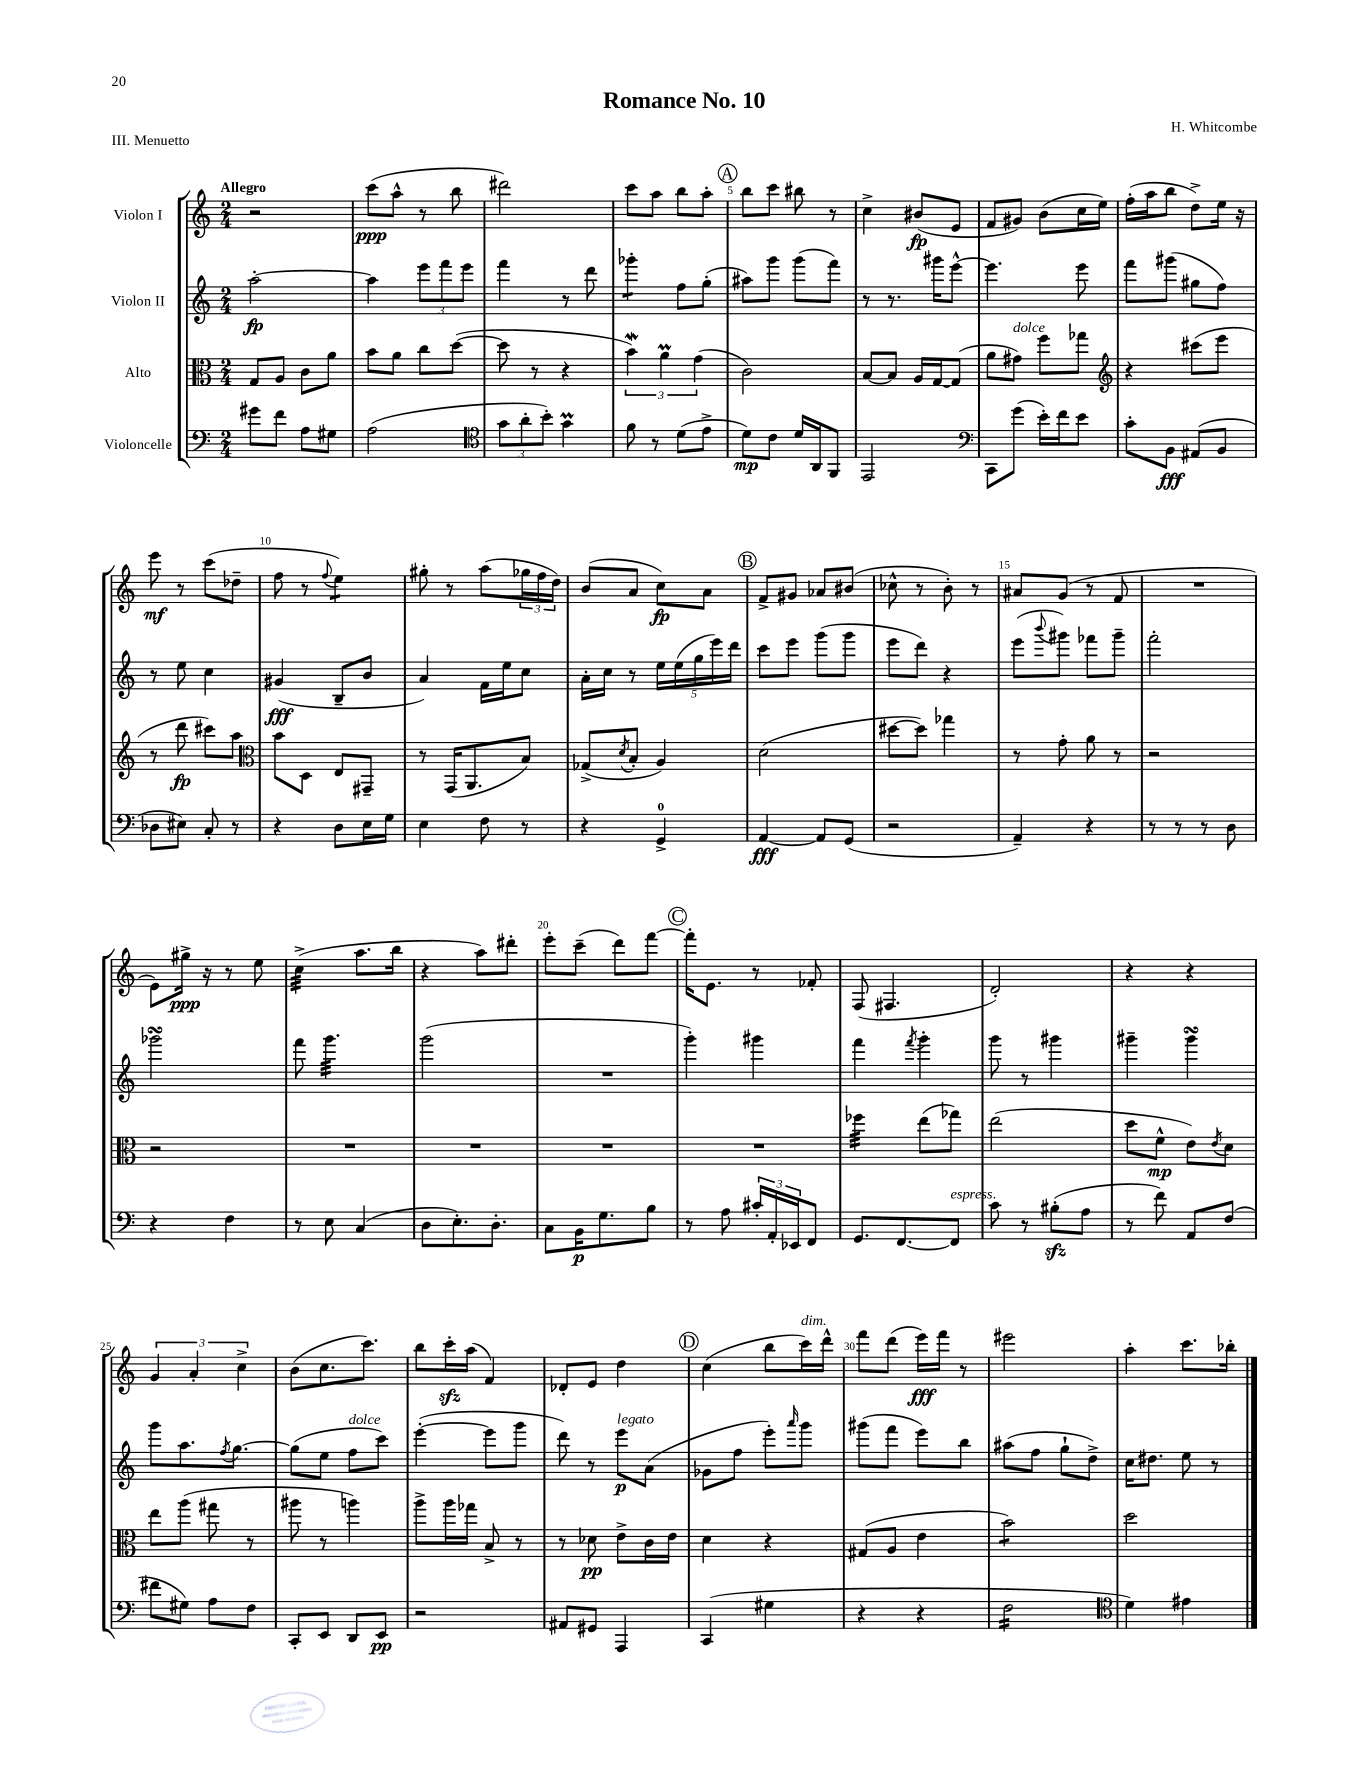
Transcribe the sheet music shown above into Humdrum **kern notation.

**kern	**kern	**kern	**kern
*staff4	*staff3	*staff2	*staff1
*clefF4	*clefC3	*clefG2	*clefG2
*k[]	*k[]	*k[]	*k[]
*M2/4	*M2/4	*M2/4	*M2/4
8g#	8G	[2aa'	2r
8f	8A	.	.
8A	8c	.	.
8G#	8a	.	.
=	=	=	=
(2A	8b	4aa]	(8ccc
.	8a	.	8aa^^
.	8cc	12eee	8r
.	.	12fff	.
.	([8dd	.	8bb
.	.	12eee	.
=	=	=	=
*clefC4	*	*	*
12g	8dd]	4fff	2ddd#)
12a'	.	.	.
.	8r	.	.
12b')	.	.	.
4g	4r	8r	.
.	.	8ddd	.
=	=	=	=
8f	6b)	4ggg-'	8ccc
8r	.	.	8aa
.	6a	.	.
(8d	.	8ff	8bb
.	(6g	.	.
8e^	.	(8gg'	8aa'
=	=	=	=
8d)	2c)	8aa#)	8bb
8c	.	8ggg	8ccc
16d	.	(8ggg	8bb#
16AA	.	.	.
8FF	.	8fff)	8r
=	=	=	=
2EE	[8B	8r	4cc^
.	8B]	8.r	.
.	16A	.	(8b#
.	[16G	16ggg#	.
.	(8G]	[8eee^^	8e
=	=	=	=
*clefF4	*	*	*
8CC	8a	4.eee]	8f
(8g	8g#)	.	8g#)
16e')	8ff	.	(8b
16f	.	.	.
8e	8gg-	8eee	16cc
.	.	.	16ee)
=	=	=	=
*	*clefG2	*	*
8c'	4r	8fff	(16ff'
.	.	.	16aa
8BB	.	(8ggg#	8bb
(8AA#	(8ccc#	8gg#	8dd^)
8BB	8eee	8ff)	16ee
.	.	.	16r
=	=	=	=
8D-	8r	8r	8eee
8E#)	8ddd	8ee	8r
8C'	8ccc#)	4cc	(8ccc
8r	8aa	.	8dd-~
=	=	=	=
*	*clefC3	*	*
4r	8b	(4g#	8ff
.	8D	.	8r
.	.	.	8qqff
8D	8E	8B~	4ee)
16E	8GG#~	8b	.
16G	.	.	.
=	=	=	=
4E	8r	4a)	8gg#'
.	(16GG	.	8r
.	8.AA	.	.
8F	.	16f	(8aa
.	.	16ee	.
8r	8B)	8cc	24gg-
.	.	.	24ff
.	.	.	24dd)
=	=	=	=
4r	(8G-^	16a'	(8b
.	.	16cc	.
.	8qd	.	.
.	8B'	8r	8a
4GG^	4A)	20ee	8cc)
.	.	(20ee	.
.	.	20gg	.
.	.	.	8a
.	.	20eee)	.
.	.	20ddd	.
=	=	=	=
[4AA	(2d	8ccc	8f^
.	.	8eee	8g#
8AA]	.	(8ggg	8a-
(8GG	.	8ggg	(8b#
=	=	=	=
2r	[8dd#	8eee	8cc-^^
.	8dd#])	8ddd)	8r
.	4gg-	4r	8b')
.	.	.	8r
=	=	=	=
4AA~)	8r	(8eee	8a#
.	.	8qqbbb	.
.	8g'	8ggg#)	(8g
4r	8a	8fff-	8r
.	8r	8ggg#~	8f
=	=	=	=
8r	2r	2fff'	2r
8r	.	.	.
8r	.	.	.
8D	.	.	.
=	=	=	=
4r	2r	2ggg-	8e)
.	.	.	16gg#^
.	.	.	16r
4F	.	.	8r
.	.	.	8ee
=	=	=	=
8r	2r	8fff	(4cc^
8E	.	4.ggg	.
(4C	.	.	8.aa
.	.	.	16bb
=	=	=	=
8D	2r	(2ggg	4r
8.E')	.	.	.
.	.	.	8aa)
8.D'	.	.	.
.	.	.	8ddd#'
=	=	=	=
8C	2r	2r	8eee'
16BB	.	.	(8ccc~
8.G	.	.	.
.	.	.	8ddd)
8B	.	.	[8fff
=	=	=	=
8r	2r	4ggg')	16fff']
.	.	.	8.e
8A	.	.	.
24c#'	.	4ggg#	8r
24AA'	.	.	.
24EE-	.	.	.
8FF	.	.	8f-'
=	=	=	=
8.GG	4ff-	4fff	(8F
.	.	.	4.F#
[8.FF	.	.	.
.	.	8qfff	.
.	(8ee	4ggg'	.
8FF]	8gg-)	.	.
=	=	=	=
8c	(2ee	8ggg	2d')
8r	.	8r	.
(8B#'	.	4ggg#	.
8A	.	.	.
=	=	=	=
8r	8dd	4ggg#~	4r
8f)	8f^^	.	.
8AA	8e)	4ggg#	4r
.	8qe	.	.
(8F	8d	.	.
=	=	=	=
8f#	8ee	8ggg	6g
8G#)	(8aa	8.aa	.
.	.	.	6a'
8A	8gg#	.	.
.	.	8qff	.
.	.	[8.gg	.
.	.	.	6cc^
8F	8r	.	.
=	=	=	=
8CC'	8aa#	(8gg]	(8b
8EE	8r	8ee	8.cc
8DD	4aa)	8ff	.
.	.	.	8.ccc)
8EE	.	8ccc)	.
=	=	=	=
2r	8aa^	([4eee'	8bb
.	16aa	.	16ccc'
.	16gg-	.	(16aa
.	8B^	8eee]	4f)
.	8r	8ggg	.
=	=	=	=
8AA#	8r	8ddd)	8d-'
8GG#	8d-	8r	8e
4AAA	8e^	8eee	4dd
.	16c	(8a	.
.	16e	.	.
=	=	=	=
(4CC	4d	8g-	(4cc
.	.	8ff	.
4G#	4r	8eee')	8bb
.	.	16qqaaa	.
.	.	8ggg	16ccc)
.	.	.	16ddd^^
=	=	=	=
4r	(8G#	(8ggg#	8fff
.	8A	8fff	(8ddd
4r	4e	8eee)	16eee)
.	.	.	16fff
.	.	8bb	8r
=	=	=	=
2F	2b)	(8aa#	2eee#
.	.	8ff	.
.	.	8gg`	.
.	.	8dd^)	.
=	=	=	=
*clefC4	*	*	*
4d)	2dd	16cc	4aa'
.	.	8.dd#	.
4e#	.	8ee	8.ccc
.	.	8r	.
.	.	.	16bb-'
==	==	==	==
*-	*-	*-	*-
